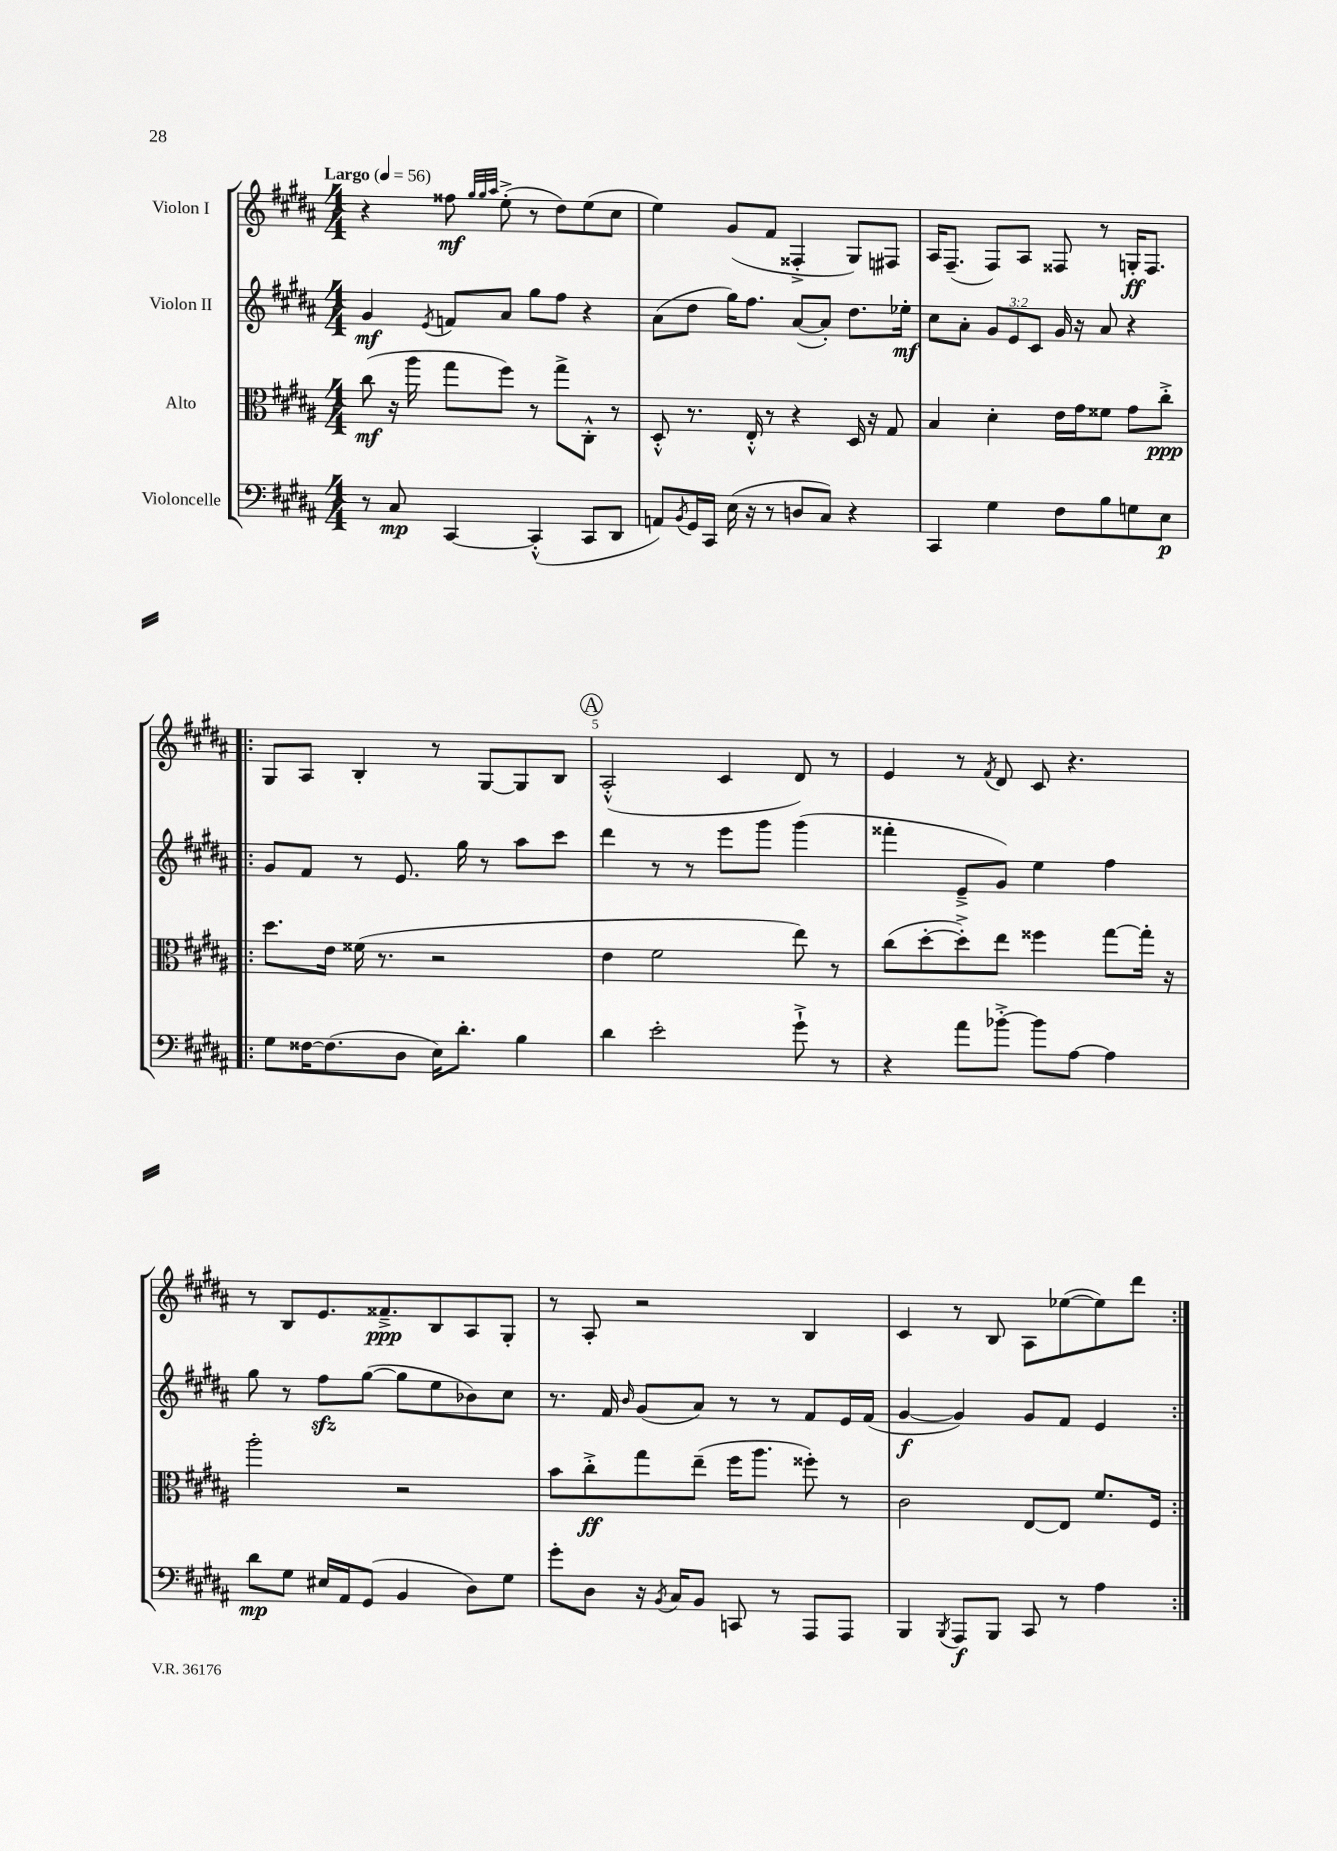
<<
\new StaffGroup <<
\new Staff = "s0" \with { instrumentName = "Violon I" } {
    \clef treble \key b \major \numericTimeSignature \time 4/4 \tempo "Largo" 4 = 56
    r4 fisis''8\mf \grace { gis''32 gis''32 ais''32 } e''8-.->( r8 dis''8) e''8( cis''8 |
    e''4) gis'8( fis'8 fisis4-.-> gis8) fis8 |
    ais16 fis8.--( fis8) ais8 fisis8 r8 g16-.\ff fisis8. |
    \repeat volta 2 { gis8 ais8 b4-. r8 gis8~ gis8 b8 |
    \mark \markup { \circle "A" } ais2-.-^( cis'4 dis'8) r8 |
    e'4 r8 \acciaccatura { fis'8 } dis'8 cis'8 r4. |
    r8 b8 e'8. fisis'8.--->\ppp b8 ais8 gis8-. |
    r8 ais8-. r2 b4 |
    cis'4 r8 b8 ais8 ees''8~( ees''8) dis'''8 | }
}
\new Staff = "s1" \with { instrumentName = "Violon II" } {
    \clef treble \key b \major \numericTimeSignature \time 4/4 \override Staff.TupletNumber.text = #tuplet-number::calc-fraction-text
    gis'4\mf \acciaccatura { e'8 } f'8 ais'8 gis''8 fis''8 r4 |
    ais'8( dis''8 gis''16) fis''8. ais'8~( ais'8-.) dis''8. ees''16-.\mf |
    cis''8 ais'8-. \tuplet 3/2 { gis'8 e'8 cis'8 } gis'16 r16 ais'8 r4 |
    \repeat volta 2 { gis'8 fis'8 r8 e'8. gis''16 r8 ais''8 cis'''8 |
    \mark \markup { \circle "A" } dis'''4 r8 r8 e'''8 gis'''8 gis'''4( |
    fisis'''4-. e'8---> gis'8) e''4 fis''4 |
    gis''8 r8 fis''8\sfz gis''8~( gis''8 e''8 bes'8) cis''8 |
    r8. fis'16 \grace { b'16 } gis'8( ais'8) r8 r8 fis'8 e'16 fis'16( |
    gis'4~\f gis'4) gis'8 fis'8 e'4 | }
}
\new Staff = "s2" \with { instrumentName = "Alto" } {
    \clef alto \key b \major \numericTimeSignature \time 4/4
    cis''8\mf( r16 ais''16 gis''8 fis''8) r8 gis''8-> cis8-.-^ r8 |
    dis8-.-^ r8. e16-.-^ r8 r4 dis16 r16 gis8 |
    b4 dis'4-. e'16 gis'16 fisis'8 gis'8 cis''8-.->\ppp |
    \repeat volta 2 { dis''8. e'16 fisis'16( r8. r2 |
    \mark \markup { \circle "A" } e'4 fis'2 e''8) r8 |
    cis''8( dis''8~-. dis''8-.->) e''8 fisis''4 gis''8~ gis''16-. r16 |
    ais''2-. r2 |
    b'8 cis''8-.->\ff gis''8 e''8--( fis''16 ais''8. fisis''8-.) r8 |
    cis'2 e8~ e8 fis'8. fis16 | }
}
\new Staff = "s3" \with { instrumentName = "Violoncelle" } {
    \clef bass \key b \major \numericTimeSignature \time 4/4
    r8 cis8\mp cis,4~ cis,4-.-^( cis,8 dis,8 |
    a,8) \acciaccatura { b,8 } gis,16 cis,16 e16( r16 r8 d8 cis8) r4 |
    cis,4 gis4 fis8 b8 g8 e8\p |
    \repeat volta 2 { gis8 fisis16~ fisis8.( dis8 e16) dis'8.-. b4 |
    \mark \markup { \circle "A" } dis'4 e'2-. gis'8-!-> r8 |
    r4 ais'8 bes'8~-.-> bes'8 ais8~ ais4 |
    dis'8\mp gis8 eis16 ais,16 gis,8( b,4 dis8) gis8 |
    gis'8-. dis8 r16 \acciaccatura { b,8 } cis16 b,8 c,8 r8 ais,,8 ais,,8 |
    b,,4 \acciaccatura { b,,8 } ais,,8\f b,,8 cis,8 r8 ais4 | }
}
>>
>>
\layout { \context { \Score \override BarNumber.break-visibility = ##(#f #t #t) barNumberVisibility = #(every-nth-bar-number-visible 5) } }
